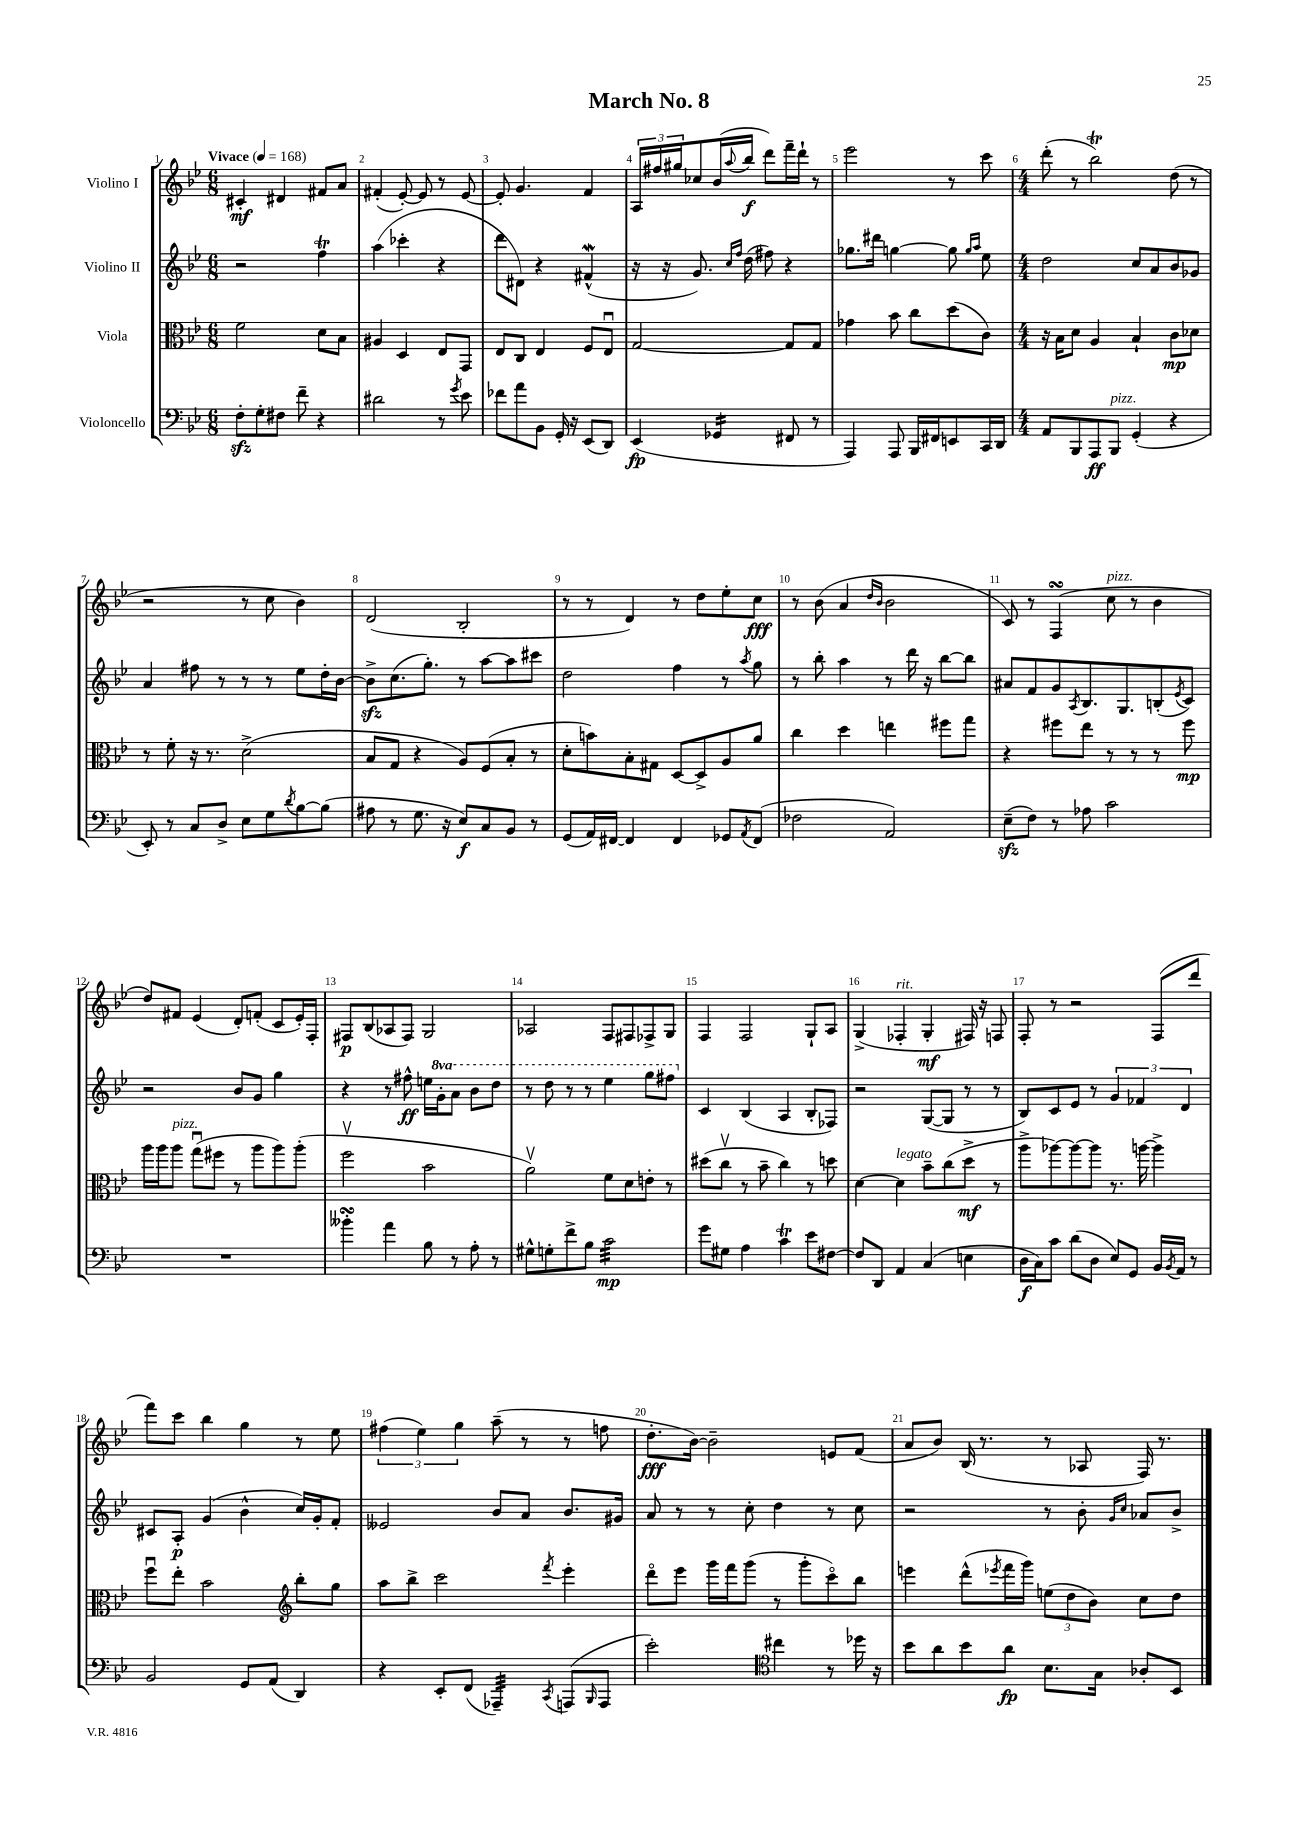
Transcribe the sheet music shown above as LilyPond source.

\header { title = "March No. 8" }
<<
\new StaffGroup <<
\new Staff = "s0" \with { instrumentName = "Violino I" } {
    \clef treble \key bes \major \numericTimeSignature \time 6/8 \tempo "Vivace" 4 = 168
    cis'4-.\mf dis'4 fis'8 a'8 |
    fis'4-.( ees'8~-.) ees'8 r8 ees'8~ |
    ees'8-. g'4. f'4 |
    \tuplet 3/2 { a16 fis''16 gis''16 } ces''8 bes'16( \appoggiatura { a''8 } bes''16\f d'''8) f'''16-- d'''16-! r8 |
    ees'''2 r8 c'''8 |
    \numericTimeSignature \time 4/4 d'''8-.( r8 bes''2\trill) d''8( r8 |
    r2 r8 c''8 bes'4) |
    d'2( bes2-. |
    r8 r8 d'4) r8 d''8 ees''8-. c''8\fff |
    r8 bes'8( a'4 \grace { d''16 bes'16 } bes'2 |
    c'8) r8 f4\turn( c''8^\markup { \italic "pizz." } r8 bes'4 |
    d''8) fis'8 ees'4( d'8-.) f'8-.( c'8 ees'16-.) f16-. |
    fis8\p bes8( aes8 fis8) g2 |
    aes2 f8 fis8 fes8-> g8 |
    f4 f2 g8-! a8 |
    g4->( fes4-.^\markup { \italic "rit." } g4-.\mf fis16) r16 f8 |
    f8-. r8 r2 f8( d'''8 |
    f'''8) c'''8 bes''4 g''4 r8 ees''8 |
    \tuplet 3/2 { fis''4( ees''4) g''4 } a''8--( r8 r8 f''8 |
    d''8.-.\fff bes'16~) bes'2-- e'8 f'8( |
    a'8 bes'8) bes16( r8. r8 aes8 f16) r8. \bar "|." |
}
\new Staff = "s1" \with { instrumentName = "Violino II" } {
    \clef treble \key bes \major \numericTimeSignature \time 6/8 \set Staff.ottavationMarkups = #ottavation-simple-ordinals
    r2 f''4\trill |
    a''4( ces'''4-. r4 |
    d'''8 dis'8) r4 fis'4-^\mordent( |
    r16 r16 g'8.) \grace { c''16 f''16 } d''16( fis''8) r4 |
    ges''8. dis'''16 g''4~ g''8 \grace { g''16 a''16 } ees''8 |
    \numericTimeSignature \time 4/4 d''2 c''8 a'8 bes'8 ges'8 |
    a'4 fis''8 r8 r8 r8 ees''8 d''16-. bes'16~ |
    bes'8->\sfz c''8.( g''8.-.) r8 a''8~ a''8 cis'''8 |
    d''2 f''4 r8 \acciaccatura { a''8 } g''8 |
    r8 bes''8-. a''4 r8 d'''16 r16 bes''8~ bes''8 |
    ais'8 f'8 g'8 \acciaccatura { a8 } bes8. g8. b8-.( \acciaccatura { ees'8 } c'8) |
    r2 bes'8 g'8 g''4 |
    r4 r8 fis''8-^\ff e''16 \ottava #1 g''16-. a''8 bes''8 d'''8 |
    r8 d'''8 r8 r8 ees'''4 g'''8 fis'''8 \ottava #0 |
    c'4 bes4( a4 bes8-. fes8) |
    r2 g8~( g8 r8 r8 |
    bes8) c'8 ees'8 r8 \tuplet 3/2 { g'4 fes'4 d'4 } |
    cis'8 a8-.\p g'4( bes'4-^ c''16) g'16-. f'8-. |
    eeses'2 bes'8 a'8 bes'8. gis'16 |
    a'8 r8 r8 c''8-. d''4 r8 c''8 |
    r2 r8 bes'8-. \grace { g'16 c''16 } aes'8 bes'8-> \bar "|." |
}
\new Staff = "s2" \with { instrumentName = "Viola" } {
    \clef alto \key bes \major \numericTimeSignature \time 6/8
    f'2 d'8 bes8 |
    ais4 d4 ees8 g,8 |
    ees8 c8 ees4 f8 ees8\downbow |
    g2~ g8 g8 |
    ges'4 bes'8 c''8 d''8( c'8) |
    \numericTimeSignature \time 4/4 r16 bes16 d'8 a4 bes4-! c'8\mp des'8 |
    r8 f'8-. r16 r8. d'2->( |
    bes8 g8 r4 a8) f8( bes8-. r8 |
    d'8-. b'8) bes8-. gis8 d8~ d8-> a8 a'8 |
    c''4 d''4 e''4 fis''8 g''8 |
    r4 fis''8 ees''8 r8 r8 r8 fis''8\mp |
    a''16 a''16 a''8^\markup { \italic "pizz." } g''8\downbow( fis''8 r8 a''8 a''8) a''8-.( |
    f''2\upbow bes'2 |
    a'2\upbow) f'8 d'8 e'8-. r8 |
    dis''8( c''8\upbow r8 bes'8-- c''4) r8 d''8 |
    d'4~ d'4^\markup { \italic "legato" } bes'8-- c''8( d''8->\mf r8 |
    a''8-> aes''8~) aes''8~ aes''8 r8. a''16~ a''4-> |
    f''8\downbow ees''8-. bes'2 \clef treble bes''8-. g''8 |
    a''8 bes''8-> c'''2 \acciaccatura { f'''8 } ees'''4-. |
    d'''8\flageolet ees'''8 g'''16 f'''16 g'''8( r8 g'''8-. c'''8\flageolet) bes''8 |
    e'''4 d'''8-^( \acciaccatura { ees'''8 } f'''16 g'''16) \tuplet 3/2 { e''8( d''8 bes'8) } c''8 d''8 \bar "|." |
}
\new Staff = "s3" \with { instrumentName = "Violoncello" } {
    \clef bass \key bes \major \numericTimeSignature \time 6/8
    f8-.\sfz g8-. fis8 f'8-- r4 |
    dis'2 r8 \acciaccatura { g'8 } ees'8 |
    fes'8 a'8 bes,8 g,16-. r16 ees,8( d,8) |
    ees,4\fp( ges,4:16 fis,8 r8 |
    a,,4) a,,8 bes,,16 fis,16 e,8 c,16 d,16 |
    \numericTimeSignature \time 4/4 a,8 bes,,8 a,,8\ff bes,,8^\markup { \italic "pizz." } g,4-.( r4 |
    ees,8-.) r8 c8 d8-> ees8 g8 \acciaccatura { d'8 } bes8~ bes8( |
    ais8 r8 g8. r16 ees8\f) c8 bes,8 r8 |
    g,8( a,16) fis,16~ fis,4 fis,4 ges,8 \acciaccatura { a,8 } fis,8( |
    fes2 a,2) |
    ees8--\sfz( f8) r8 aes8 c'2 |
    R1 |
    beses'4-.\turn a'4 bes8 r8 a8-. r8 |
    gis8-^ g8-. f'8-> bes8 c'2:32\mp |
    g'8 gis8 a4 c'4\trill ees'8 fis8~ |
    fis8 d,8 a,4 c4( e4 |
    d16\f c16) c'8 d'8( d8 ees8) g,8 bes,16 \acciaccatura { bes,8 } a,16 r8 |
    bes,2 g,8 a,8( d,4) |
    r4 ees,8-. f,8( aes,,4:32--) \acciaccatura { c,8 } a,,8( \grace { bes,,16 } a,,8 |
    ees'2-.) \clef tenor cis''4 r8 des''16 r16 |
    bes'8 a'8 bes'8 a'8\fp bes8. g16 aes8-. bes,8 \bar "|." |
}
>>
>>
\layout { \context { \Score \override BarNumber.break-visibility = ##(#f #t #t) barNumberVisibility = #all-bar-numbers-visible } }
